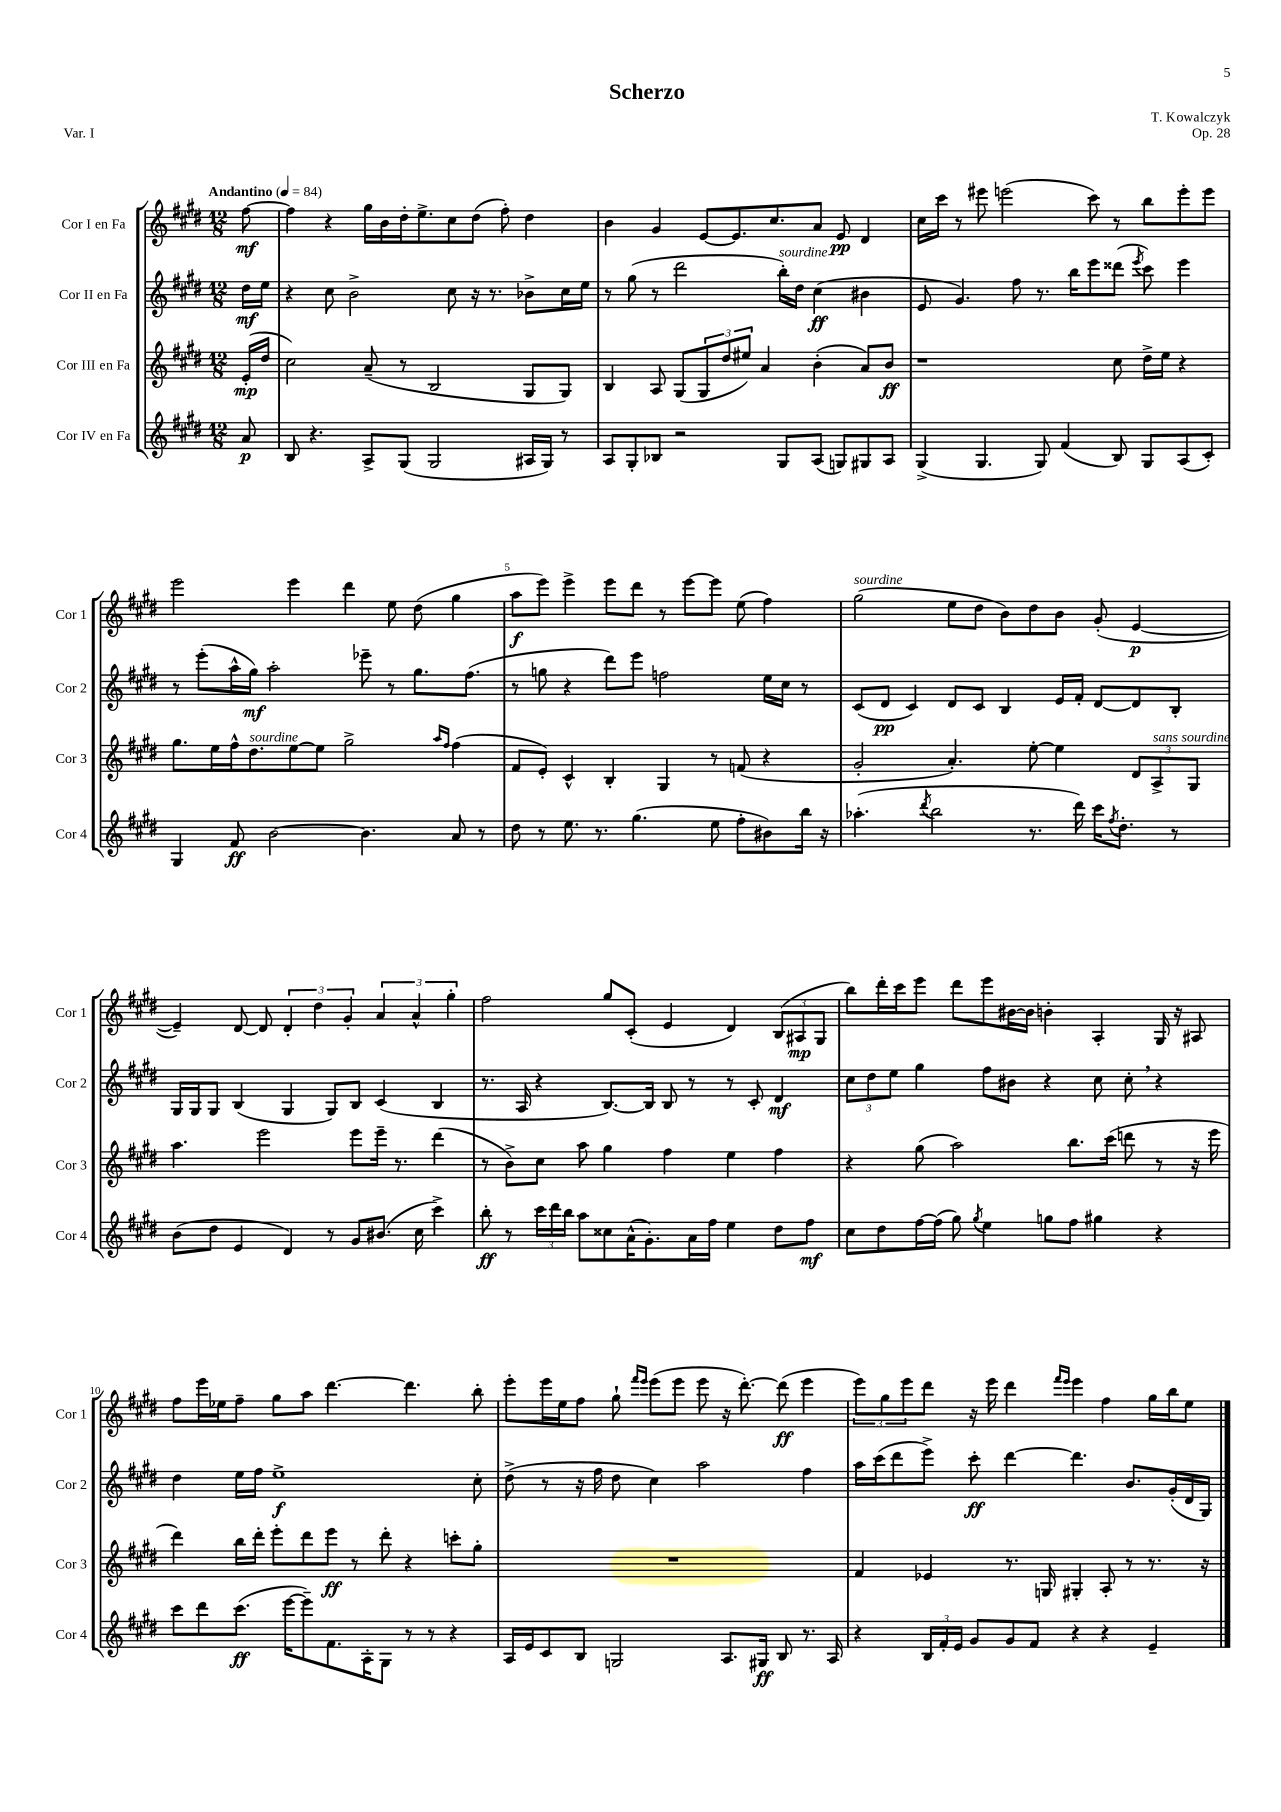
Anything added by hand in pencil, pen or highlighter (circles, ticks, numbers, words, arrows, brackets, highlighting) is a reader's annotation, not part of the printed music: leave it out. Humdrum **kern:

**kern	**dynam	**kern	**dynam	**kern	**dynam	**kern	**dynam
*part4	*part4	*part3	*part3	*part2	*part2	*part1	*part1
*staff4	*staff4	*staff3	*staff3	*staff2	*staff2	*staff1	*staff1
*I"Cor IV en Fa	*	*I"Cor III en Fa	*	*I"Cor II en Fa	*	*I"Cor I en Fa	*
*I'Cor 4	*	*I'Cor 3	*	*I'Cor 2	*	*I'Cor 1	*
*clefG2	*	*clefG2	*	*clefG2	*	*clefG2	*
*k[f#c#g#d#]	*	*k[f#c#g#d#]	*	*k[f#c#g#d#]	*	*k[f#c#g#d#]	*
*M12/8	*	*M12/8	*	*M12/8	*	*M12/8	*
*MM84	*	*MM84	*	*MM84	*	*MM84	*
=	=	=	=	=	=	=	=
!	!	!	!	!	!	!LO:TX:a:B:t=Andantino	!
8a/	p	(16e'/LL	mp	16dd#\LL	mf	[8ff#\	mf
.	.	16dd#/JJ	.	16ee\JJ	.	.	.
=1	=1	=1	=1	=1	=1	=1	=1
8B/	.	2cc#\)	.	4r	.	4ff#\]	.
4.r	.	.	.	.	.	.	.
.	.	.	.	8cc#\	.	4r	.
.	.	.	.	2b^\	.	.	.
8A^/L	.	(8a~/	.	.	.	16gg#\LL	.
.	.	.	.	.	.	16b\	.
(8G#/J	.	8r	.	.	.	16dd#'\J	.
.	.	.	.	.	.	8.ee^\	.
2G#/	.	2B/	.	.	.	.	.
.	.	.	.	8cc#\	.	8cc#\	.
.	.	.	.	16r	.	(8dd#\J	.
.	.	.	.	8.r	.	.	.
.	.	.	.	.	.	8ff#'\)	.
16A#X/LL	.	8G#/L	.	8b-X^\L	.	4dd#\	.
16G#/JJ)	.	.	.	.	.	.	.
8r	.	8G#/J)	.	16cc#\L	.	.	.
.	.	.	.	16ee\JJ	.	.	.
=2	=2	=2	=2	=2	=2	=2	=2
8A/L	.	4B/	.	8r	.	4b\	.
8G#'/	.	.	.	(8gg#\	.	.	.
8B-X/J	.	8A/	.	8r	.	4g#/	.
2r	.	(8G#/L	.	2ddd#\	.	.	.
.	.	12G#/	.	.	.	[8e/L	.
.	.	12dd#/	.	.	.	.	.
.	.	.	.	.	.	8.e/]	.
.	.	12ee#X/J)	.	.	.	.	.
.	.	4a/	.	.	.	.	.
.	.	.	.	.	.	8.cc#/	.
!	!	!	!	!LO:TX:a:i:t=sourdine	!	!	!
8G#/L	.	.	.	16bb'\LL)	.	.	.
.	.	.	.	16dd#\JJ	.	.	.
(8A/J	.	(4b'\	.	(4cc#\	ff	8a/J	.
8Gn/L)	.	.	.	.	.	8e/	pp
8G#X/	.	8a/L)	.	4b#X\	.	4d#/	.
8A/J	.	8b/J	ff	.	.	.	.
=3	=3	=3	=3	=3	=3	=3	=3
(4G#^/	.	1r	.	8e/	.	16cc#\LL	.
.	.	.	.	.	.	16ccc#\JJ	.
.	.	.	.	4.g#/)	.	8r	.
4.G#/	.	.	.	.	.	8eee#X\	.
.	.	.	.	.	.	(2eeen\	.
.	.	.	.	8ff#\	.	.	.
8G#/)	.	.	.	8.r	.	.	.
(4f#/	.	.	.	.	.	.	.
.	.	.	.	16bb\KL	.	.	.
.	.	.	.	8eee\	.	8ccc#\)	.
8B/)	.	8cc#\	.	(8ddd##X\J	.	8r	.
.	.	.	.	8qeee/	.	.	.
8G#/L	.	16dd#^\LL	.	8ccc#\)	.	8bb\L	.
.	.	16ee\JJ	.	.	.	.	.
(8A/	.	4r	.	4eee\	.	8eee'\	.
8c#'/J)	.	.	.	.	.	8eee\J	.
!!LO:LB:g=z
=4	=4	=4	=4	=4	=4	=4	=4
4G#/	.	8.gg#\L	.	8r	.	2eee\	.
.	.	.	.	(8eee'\L	.	.	.
.	.	16ee\L	.	.	.	.	.
8f#/	ff	16ff#^^\J	.	16aa^^\L	.	.	.
!	!	!LO:TX:a:i:t=sourdine	!	!	!	!	!
.	.	8.dd#\	.	16gg#\JJ)	mf	.	.
[2b\	.	.	.	2aa'\	.	.	.
.	.	[8ee\	.	.	.	4eee\	.
.	.	8ee\J]	.	.	.	.	.
.	.	2gg#^\	.	.	.	4ddd#\	.
4.b\]	.	.	.	8eee-X~\	.	.	.
.	.	.	.	8r	.	8ee\	.
.	.	.	.	8.gg#\L	.	(8dd#\	.
.	.	16qqaa/LL	.	.	.	.	.
.	.	16qqff#/JJ	.	.	.	.	.
8a/	.	(4ff#\	.	.	.	4gg#\	.
.	.	.	.	(8.ff#\J	.	.	.
8r	.	.	.	.	.	.	.
=5	=5	=5	=5	=5	=5	=5	=5
8dd#\	.	8f#/L	.	8r	.	8aa\L	f
8r	.	8e'/J)	.	8ggn\	.	8eee\J)	.
8.ee\	.	4c#^^/	.	4r	.	4eee^\	.
8.r	.	.	.	.	.	.	.
.	.	4B'/	.	8ddd#\L)	.	8eee\L	.
(4.gg#\	.	.	.	8eee\J	.	8ddd#\J	.
.	.	4G#/	.	2ffn\	.	8r	.
.	.	.	.	.	.	[8eee\L	.
8ee\	.	8r	.	.	.	8eee\J]	.
8ff#'\L	.	(8fn/	.	.	.	(8ee\	.
8b#X\)	.	4r	.	16ee\LL	.	4ff#\)	.
.	.	.	.	16cc#\JJ	.	.	.
16bb\Jk	.	.	.	8r	.	.	.
16r	.	.	.	.	.	.	.
=6	=6	=6	=6	=6	=6	=6	=6
!	!	!	!	!	!	!LO:TX:a:i:t=sourdine	!
(4.aa-X'\	.	2g#'/	.	(8c#/L	.	(2gg#\	.
.	.	.	.	8d#/J	pp	.	.
.	.	.	.	4c#/)	.	.	.
8qddd#/	.	.	.	.	.	.	.
2bb\	.	.	.	.	.	.	.
.	.	4.a'/)	.	8d#/L	.	8ee\L	.
.	.	.	.	8c#/J	.	8dd#\J	.
.	.	.	.	4B/	.	8b\L)	.
8.r	.	[8ee'\	.	.	.	8dd#\	.
.	.	4ee\]	.	16e/LL	.	8b\J	.
16ddd#\)	.	.	.	16f#'/JJ	.	.	.
16ccc#\KL	.	.	.	[8d#/L	.	(8g#'/	.
8qff#/	.	.	.	.	.	.	.
8.dd#'\J	.	.	.	.	.	.	.
.	.	12d#/L	.	8d#/]	.	[4e/	p
!	!	!LO:TX:a:i:t=sans sourdine	!	!	!	!	!
.	.	12A^/	.	.	.	.	.
8r	.	.	.	8B'/J	.	.	.
.	.	12G#/J	.	.	.	.	.
!!LO:LB:g=z
=7	=7	=7	=7	=7	=7	=7	=7
(8b\L	.	4.aa\	.	16G#/LL	.	4e~/])	.
.	.	.	.	16G#/J	.	.	.
8dd#\J	.	.	.	8G#/J	.	.	.
4e/	.	.	.	(4B/	.	[8d#/	.
.	.	2eee\	.	.	.	8d#/]	.
4d#/)	.	.	.	4G#/	.	6d#'/	.
.	.	.	.	.	.	6dd#\	.
8r	.	.	.	8G#/L)	.	.	.
.	.	.	.	.	.	6g#'/	.
8g#/L	.	8eee\L	.	8B/J	.	.	.
(8.b#X/J	.	16eee~\Jk	.	(4c#/	.	6a/	.
.	.	8.r	.	.	.	.	.
.	.	.	.	.	.	6a^^/	.
16cc#\	.	.	.	.	.	.	.
4ccc#^\)	.	(4ddd#\	.	4B/	.	.	.
.	.	.	.	.	.	6gg#'\	.
=8	=8	=8	=8	=8	=8	=8	=8
8bb'\	ff	8r	.	8.r	.	2ff#\	.
8r	.	8b^\L)	.	.	.	.	.
.	.	.	.	16A/	.	.	.
24ccc#\LL	.	8cc#\J	.	4r	.	.	.
24ddd#\	.	.	.	.	.	.	.
24bb\JJ	.	.	.	.	.	.	.
8aa\L	.	8aa\	.	.	.	.	.
8cc##X\	.	4gg#\	.	[8.B/L)	.	8gg#/L	.
(16a^^\K	.	.	.	.	.	(8c#'/J	.
8.g#'\)	.	.	.	16B/Jk]	.	.	.
.	.	4ff#\	.	8B/	.	4e/	.
16a\L	.	.	.	8r	.	.	.
16ff#\JJ	.	.	.	.	.	.	.
4ee\	.	4ee\	.	8r	.	4d#/)	.
.	.	.	.	8c#'/	.	.	.
8dd#\L	.	4ff#\	.	4d#/	mf	(12B/L	.
.	.	.	.	.	.	12A#X/	mp
8ff#\J	mf	.	.	.	.	.	.
.	.	.	.	.	.	12G#/J	.
=9	=9	=9	=9	=9	=9	=9	=9
8cc#\L	.	4r	.	12cc#\L	.	8bb\L)	.
.	.	.	.	12dd#\	.	.	.
8dd#\	.	.	.	.	.	16ddd#'\L	.
.	.	.	.	12ee\J	.	.	.
.	.	.	.	.	.	16ccc#\J	.
[16ff#\L	.	(8gg#\	.	4gg#\	.	8eee\J	.
(16ff#\JJ]	.	.	.	.	.	.	.
8gg#\)	.	2aa\)	.	.	.	8ddd#\L	.
8qgg#/	.	.	.	.	.	.	.
4ee\	.	.	.	8ff#\L	.	8eee\	.
.	.	.	.	8b#X\J	.	[16b#X\L	.
.	.	.	.	.	.	16b#\JJ]	.
8ggn\L	.	.	.	4r	.	4bn'\	.
8ff#\J	.	8.bb\L	.	.	.	.	.
4gg#X\	.	.	.	8cc#\	.	4A'/	.
.	.	(16ccc#\Jk	.	.	.	.	.
.	.	8dddn\	.	8cc#',\	.	.	.
4r	.	8r	.	4r	.	16G#/	.
.	.	.	.	.	.	16r	.
.	.	16r	.	.	.	8A#X/	.
.	.	16eee\	.	.	.	.	.
!!LO:LB:g=z
=10	=10	=10	=10	=10	=10	=10	=10
8ccc#\L	.	4ddd#\)	.	4dd#\	.	8ff#\L	.
8ddd#\	.	.	.	.	.	16eee\L	.
.	.	.	.	.	.	16ee-X\J	.
(8.ccc#\J	ff	16bb\LL	.	16ee\LL	.	8ff#~\J	.
.	.	16ddd#'\JJ	.	16ff#\JJ	.	.	.
.	.	8eee'\L	.	1ee^	f	8gg#\L	.
[16eee\KL	.	.	.	.	.	.	.
8eee~\])	.	8ddd#\	.	.	.	8aa\J	.
8.f#\	.	8eee\J	ff	.	.	[4.ddd#\	.
.	.	8r	.	.	.	.	.
16A'\K	.	.	.	.	.	.	.
8G#\J	.	8ddd#'\	.	.	.	.	.
8r	.	4r	.	.	.	4.ddd#\]	.
8r	.	.	.	.	.	.	.
4r	.	8cccn'\L	.	.	.	.	.
.	.	8gg#'\J	.	8cc#'\	.	8bb'\	.
=11	=11	=11	=11	=11	=11	=11	=11
16A/LL	.	1.r	.	(8dd#^\	.	8eee'\L	.
16e/J	.	.	.	.	.	.	.
8c#/	.	.	.	8r	.	16eee\L	.
.	.	.	.	.	.	16ee\J	.
8B/J	.	.	.	16r	.	8ff#\J	.
.	.	.	.	16ff#\	.	.	.
2Gn/	.	.	.	8dd#\	.	8gg#`\	.
.	.	.	.	.	.	16qqfff#/LL	.
.	.	.	.	.	.	16qqeee/JJ	.
.	.	.	.	4cc#\)	.	(8eee\L	.
.	.	.	.	.	.	8eee\J	.
.	.	.	.	2aa\	.	8eee\	.
8.A/L	.	.	.	.	.	16r	.
.	.	.	.	.	.	[8.ddd#'\)	.
16G#X/Jk	ff	.	.	.	.	.	.
8B/	.	.	.	.	.	(8ddd#\]	ff
8.r	.	.	.	4ff#\	.	4eee\	.
16A/	.	.	.	.	.	.	.
=12	=12	=12	=12	=12	=12	=12	=12
4r	.	4f#/	.	16aa\LL	.	12eee\L)	.
.	.	.	.	(16ccc#\J	.	.	.
.	.	.	.	.	.	12gg#\	.
.	.	.	.	8ddd#\	.	.	.
.	.	.	.	.	.	12eee\	.
24B/LL	.	4e-X/	.	8eee^\J)	.	8ddd#\J	.
24f#'/	.	.	.	.	.	.	.
24e/JJ	.	.	.	.	.	.	.
8g#/L	.	.	.	8ccc#'\	ff	16r	.
.	.	.	.	.	.	16eee\	.
8g#/	.	8.r	.	[4ddd#\	.	4ddd#\	.
8f#/J	.	.	.	.	.	.	.
.	.	16Gn/	.	.	.	.	.
.	.	.	.	.	.	16qqfff#/LL	.
.	.	.	.	.	.	16qqeee/JJ	.
4r	.	4G#X'/	.	4.ddd#\]	.	4eee\	.
4r	.	8A'/	.	.	.	4ff#\	.
.	.	8r	.	8.b/L	.	.	.
4e~/	.	8.r	.	.	.	16gg#\LL	.
.	.	.	.	(16g#'/L	.	16bb\J	.
.	.	.	.	16d#/	.	8ee\J	.
.	.	16r	.	16G#/JJ)	.	.	.
==	==	==	==	==	==	==	==
*-	*-	*-	*-	*-	*-	*-	*-
